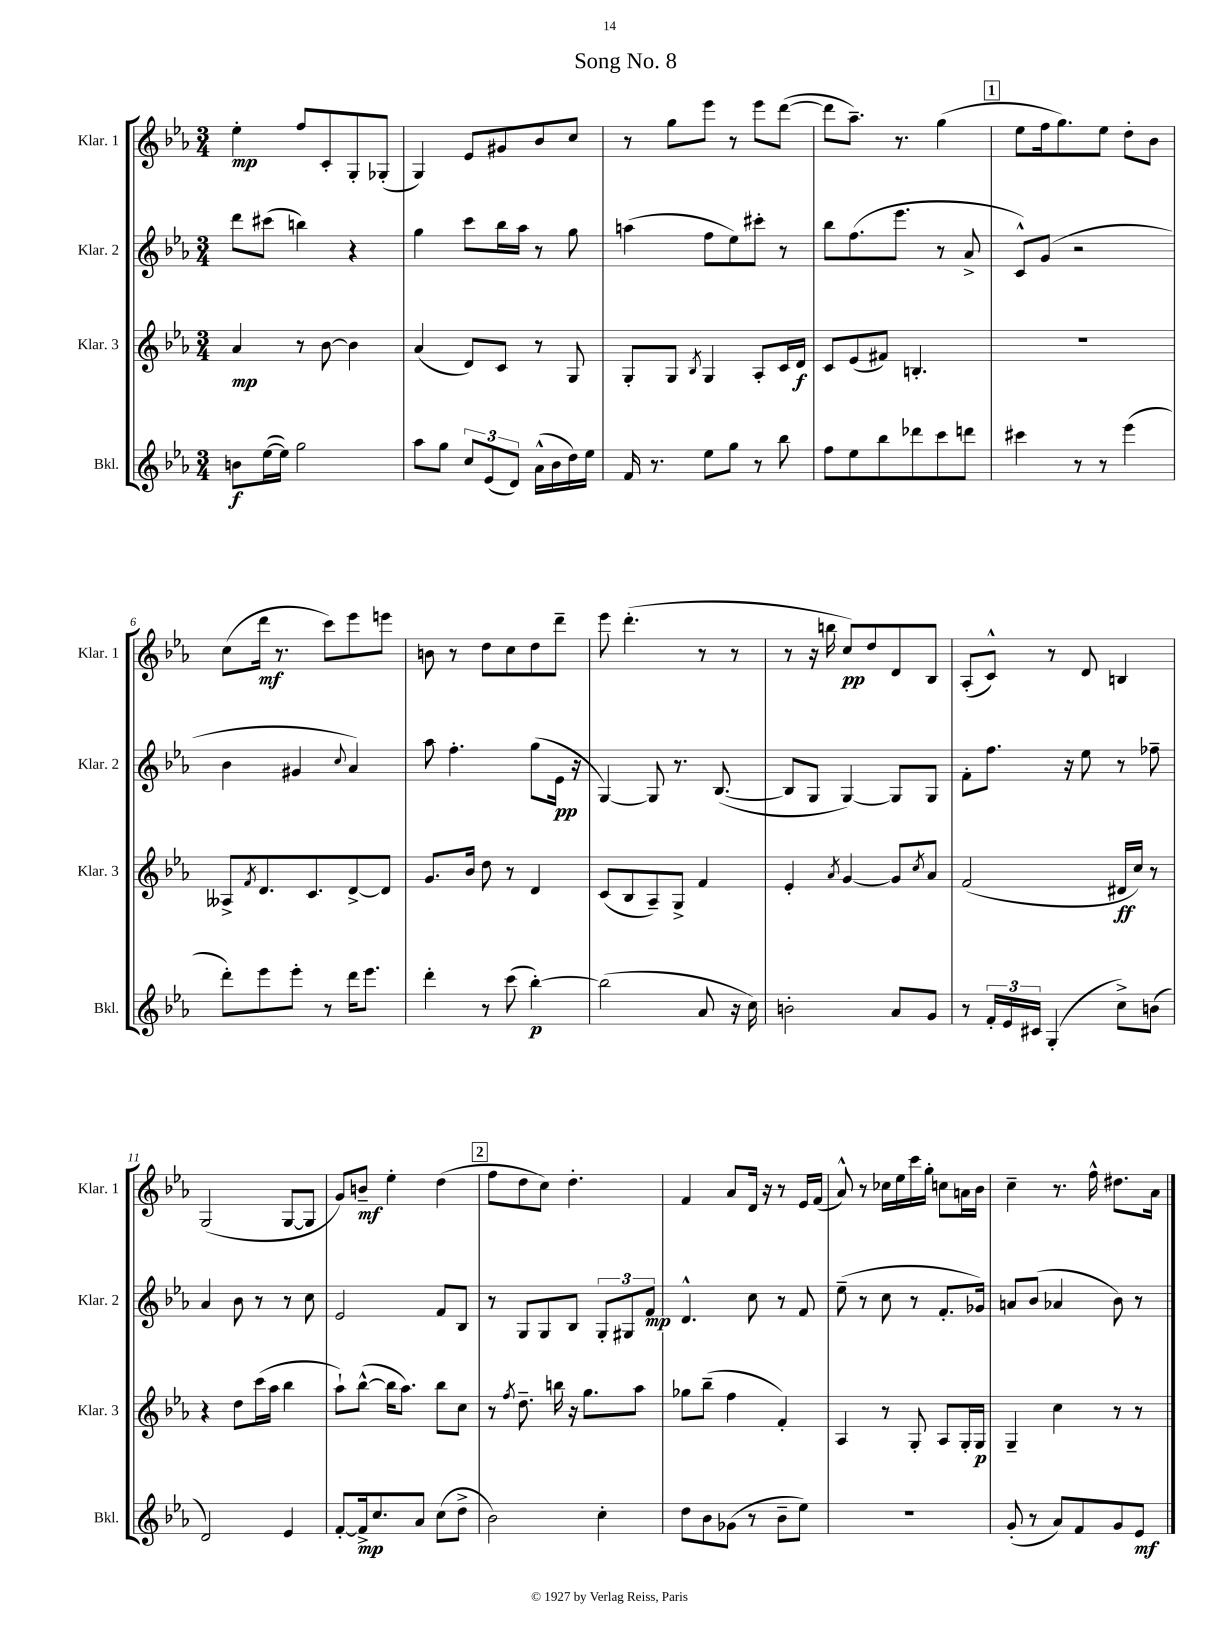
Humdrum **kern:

**kern	**dynam	**kern	**dynam	**kern	**dynam	**kern	**dynam
*part4	*part4	*part3	*part3	*part2	*part2	*part1	*part1
*staff4	*staff4	*staff3	*staff3	*staff2	*staff2	*staff1	*staff1
*I"Bkl.	*	*I"Klar. 3	*	*I"Klar. 2	*	*I"Klar. 1	*
*I'Bkl.	*	*I'Klar. 3	*	*I'Klar. 2	*	*I'Klar. 1	*
*clefG2	*	*clefG2	*	*clefG2	*	*clefG2	*
*k[b-e-a-]	*	*k[b-e-a-]	*	*k[b-e-a-]	*	*k[b-e-a-]	*
*M3/4	*	*M3/4	*	*M3/4	*	*M3/4	*
=1	=1	=1	=1	=1	=1	=1	=1
8bn\L	f	4a-/	mp	8ddd\L	.	4ee-'\	mp
([16ee-\L	.	.	.	(8ccc#X\J	.	.	.
16ee-\JJ])	.	.	.	.	.	.	.
2gg\	.	8r	.	4bbn\)	.	8ff/L	.
.	.	[8b-\	.	.	.	8c'/	.
.	.	4b-\]	.	4r	.	8G'/	.
.	.	.	.	.	.	(8G-X'/J	.
=2	=2	=2	=2	=2	=2	=2	=2
8aa-\L	.	(4a-/	.	4gg\	.	4G/)	.
8gg\J	.	.	.	.	.	.	.
12cc/L	.	8d/L)	.	8ccc\L	.	8e-/L	.
(12e-/	.	.	.	.	.	.	.
.	.	8c/J	.	16bb-\L	.	8g#X/	.
12d/J)	.	.	.	.	.	.	.
.	.	.	.	16aa-\JJ	.	.	.
(16a-^^\LL	.	8r	.	8r	.	8b-/	.
16b-\	.	.	.	.	.	.	.
16dd\)	.	8G/	.	8gg\	.	8cc/J	.
16ee-\JJ	.	.	.	.	.	.	.
=3	=3	=3	=3	=3	=3	=3	=3
16f/	.	8G'/L	.	(4aan\	.	8r	.
8.r	.	.	.	.	.	.	.
.	.	8G/J	.	.	.	8gg\L	.
.	.	8qB-/	.	.	.	.	.
8ee-\L	.	4G/	.	8ff\L	.	8eee-\J	.
8gg\J	.	.	.	8ee-\)	.	8r	.
8r	.	8A-'/L	.	8ccc#X'\J	.	8eee-\L	.
8bb-\	.	16c/L	.	8r	.	([8ddd\J	.
.	.	16d/JJ	f	.	.	.	.
=4	=4	=4	=4	=4	=4	=4	=4
8ff\L	.	8c/L	.	8bb-\L	.	8ddd\L]	.
8ee-\	.	(8e-/	.	(8.ff\	.	8.aa-~\J)	.
8bb-\	.	8f#X/J)	.	.	.	.	.
.	.	.	.	8.eee-\J	.	8.r	.
8ddd-X\	.	4.Bn'/	.	.	.	.	.
8ccc\	.	.	.	8r	.	(4gg\	.
8dddn\J	.	.	.	8a-^/	.	.	.
!!LO:REH:place=s1:t=1
=5	=5	=5	=5	=5	=5	=5	=5
4ccc#X\	.	2.r	.	8c^^/L)	.	8ee-\L	.
.	.	.	.	(8g/J	.	16ff\k	.
.	.	.	.	.	.	8.gg\)	.
8r	.	.	.	2r	.	.	.
8r	.	.	.	.	.	8ee-\J	.
(4eee-\	.	.	.	.	.	8dd'\L	.
.	.	.	.	.	.	8b-\J	.
!!LO:LB:g=z
=6	=6	=6	=6	=6	=6	=6	=6
8ddd'\L)	.	8A--X^/L	.	4b-\	.	(8cc\L	.
.	.	8qf/	.	.	.	.	.
8eee-\	.	8.d/	.	.	.	16ddd\Jk	mf
.	.	.	.	.	.	8.r	.
8eee-'\J	.	.	.	4g#X/	.	.	.
.	.	8.c/	.	.	.	.	.
8r	.	.	.	.	.	8ccc\L)	.
.	.	.	.	8qqcc/	.	.	.
16ddd\KL	.	[8d^/	.	4a-/)	.	8eee-\	.
8.eee-\J	.	.	.	.	.	.	.
.	.	8d/J]	.	.	.	8eeen\J	.
=7	=7	=7	=7	=7	=7	=7	=7
4ddd'\	.	8.g/L	.	8aa-\	.	8bn\	.
.	.	.	.	4.ff'\	.	8r	.
.	.	16b-/Jk	.	.	.	.	.
8r	.	8dd\	.	.	.	8dd\L	.
(8ccc\	.	8r	.	.	.	8cc\	.
[4bb-'\)	p	4d/	.	(8gg\L	.	8dd\	.
.	.	.	.	16e-\Jk	pp	8ddd~\J	.
.	.	.	.	16r	.	.	.
=8	=8	=8	=8	=8	=8	=8	=8
(2bb-\]	.	(8c/L	.	[4G/)	.	8eee-\	.
.	.	8B-/	.	.	.	(4.ddd'\	.
.	.	8A-~/)	.	8G/]	.	.	.
.	.	8G^/J	.	8.r	.	.	.
8a-/	.	4f/	.	.	.	8r	.
.	.	.	.	([8.B-/	.	.	.
16r	.	.	.	.	.	8r	.
16cc\)	.	.	.	.	.	.	.
=9	=9	=9	=9	=9	=9	=9	=9
2bn'\	.	4e-'/	.	8B-/L]	.	8r	.
.	.	.	.	8G/J	.	16r	.
.	.	.	.	.	.	16bbn\	.
.	.	8qa-/	.	.	.	.	.
.	.	[4g/	.	[4G/)	.	8cc/L)	pp
.	.	.	.	.	.	8dd/	.
8a-/L	.	8g/L]	.	8G/L]	.	8d/	.
.	.	8qcc/	.	.	.	.	.
8g/J	.	8a-/J	.	8G/J	.	8B-/J	.
=10	=10	=10	=10	=10	=10	=10	=10
8r	.	(2f/	.	8f'\L	.	(8A-'/L	.
24f'/LL	.	.	.	8.ff\J	.	8c^^/J)	.
24e-/	.	.	.	.	.	.	.
24c#X/JJ	.	.	.	.	.	.	.
(4G'/	.	.	.	.	.	8r	.
.	.	.	.	16r	.	.	.
.	.	.	.	8ee-\	.	8d/	.
8cc^\L)	.	16d#X/LL	ff	8r	.	4Bn/	.
.	.	16cc/JJ)	.	.	.	.	.
(8bn\J	.	8r	.	8ff-X~\	.	.	.
!!LO:LB:g=z
=11	=11	=11	=11	=11	=11	=11	=11
2d/)	.	4r	.	4a-/	.	(2G/	.
.	.	8dd\L	.	8b-\	.	.	.
.	.	(16ccc\L	.	8r	.	.	.
.	.	16aa-\JJ	.	.	.	.	.
4e-/	.	4bb-\	.	8r	.	[8G/L	.
.	.	.	.	8cc\	.	8G/J]	.
=12	=12	=12	=12	=12	=12	=12	=12
[8f'/L	.	8aa-`\L)	.	2e-/	.	8g/L)	.
16f^/k]	mp	([8bb-^^\J	.	.	.	8bn~/J	mf
8.cc/	.	.	.	.	.	.	.
.	.	16bb-\KL]	.	.	.	4ee-'\	.
.	.	8.aa-\J)	.	.	.	.	.
8a-/J	.	.	.	.	.	.	.
(8cc\L	.	8bb-\L	.	8f/L	.	(4dd\	.
8dd^\J	.	8cc\J	.	8B-/J	.	.	.
!!LO:REH:place=s1:t=2
=13	=13	=13	=13	=13	=13	=13	=13
2b-\)	.	8r	.	8r	.	8ff\L	.
.	.	8qff/	.	.	.	.	.
.	.	8.dd~\	.	8G/L	.	8dd\	.
.	.	.	.	8G/	.	8cc\J)	.
.	.	16bbn\	.	.	.	.	.
.	.	16r	.	8B-/J	.	4.dd'\	.
.	.	8.gg\L	.	.	.	.	.
4cc'\	.	.	.	12G'/L	.	.	.
.	.	.	.	12G#X/	.	.	.
.	.	8aa-\J	.	.	.	.	.
.	.	.	.	12f/J	mp	.	.
=14	=14	=14	=14	=14	=14	=14	=14
8dd\L	.	8gg-X\L	.	4.d^^/	.	4f/	.
8b-\	.	(8bb-~\J	.	.	.	.	.
(8g-X\J	.	4ff\	.	.	.	8a-/L	.
8r	.	.	.	8cc\	.	16d/Jk	.
.	.	.	.	.	.	16r	.
8b-~\L	.	4f'/)	.	8r	.	8r	.
8ee-\J)	.	.	.	8f/	.	16e-/LL	.
.	.	.	.	.	.	(16f/JJ	.
=15	=15	=15	=15	=15	=15	=15	=15
2.r	.	4A-/	.	(8ee-~\	.	8a-^^/)	.
.	.	.	.	8r	.	8r	.
.	.	8r	.	8cc\	.	16cc-X\LL	.
.	.	.	.	.	.	16ee-\	.
.	.	8G'/	.	8r	.	16ccc\	.
.	.	.	.	.	.	16gg'\JJ	.
.	.	8A-/L	.	8.f'/L	.	8ccn\L	.
.	.	16G'/L	.	.	.	16an\L	.
.	.	16G/JJ	p	16g-X/Jk)	.	16b-\JJ	.
=16	=16	=16	=16	=16	=16	=16	=16
(8g'/	.	4G~/	.	8an/L	.	4cc~\	.
8r	.	.	.	(8b-/J	.	.	.
8a-/L)	.	4cc\	.	4a-X/	.	8.r	.
8f/	.	.	.	.	.	.	.
.	.	.	.	.	.	16ff^^\	.
8g/	.	8r	.	8b-\)	.	8.dd#X\L	.
8e-/J	mf	8r	.	8r	.	.	.
.	.	.	.	.	.	16a-\Jk	.
==	==	==	==	==	==	==	==
*-	*-	*-	*-	*-	*-	*-	*-
